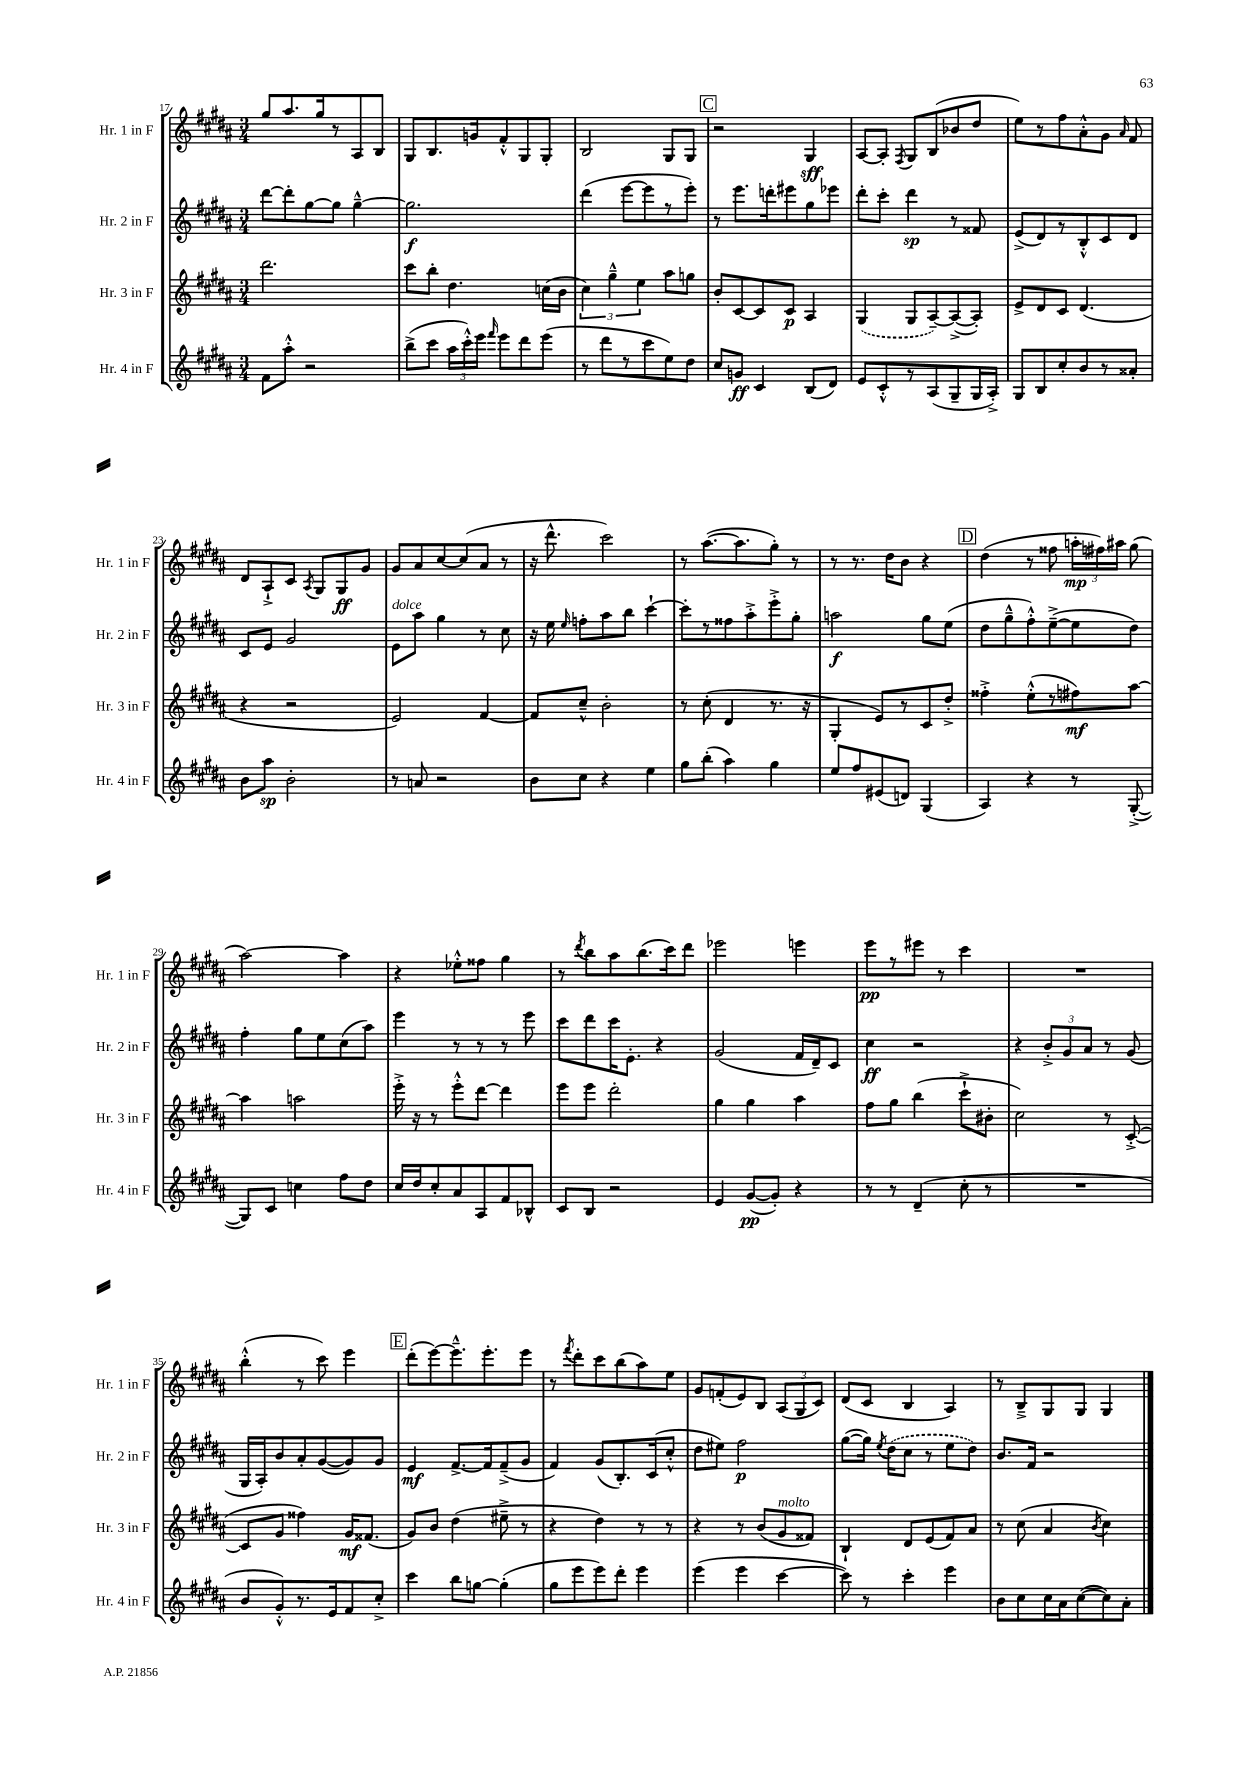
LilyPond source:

<<
\new StaffGroup <<
\new Staff = "s0" \with { instrumentName = "Hr. 1 in F" shortInstrumentName = "Hr. 1 in F" } {
    \clef treble \key b \major \numericTimeSignature \time 3/4
    \autoBeamOff gis''8[ ais''8. gis''16 r8 ais8 b8] |
    gis8[ b8. g'16 fis'8-.-^ gis8 gis8]-. |
    b2 gis8[ gis8] |
    \mark \markup { \box "C" } r2 gis4\sff |
    ais8[~ ais8]-. \acciaccatura { fis8 } gis8[ b8( bes'8 dis''8] |
    e''8[) r8 fis''8 ais'8-.-^ gis'8] \grace { ais'16 } fis'8 |
    dis'8[ ais8-!-> cis'8] \acciaccatura { ais8 } gis8[ gis8\ff gis'8] |
    gis'8[ ais'8 cis''8~ cis''8( ais'8] r8 |
    r16 dis'''8.-^ cis'''2) |
    r8 ais''8.[~( ais''8. gis''8]-.) r8 |
    r8 r8. dis''16[ b'8] r4 |
    \mark \markup { \box "D" } dis''4( r8 fisis''8 \tuplet 3/2 { a''16[-.\mp fis''16) ais''16] } gis''8( |
    ais''2~) ais''4 |
    r4 ees''8[-.-^ fisis''8] gis''4 |
    r8 \acciaccatura { dis'''8 } b''8[ ais''8 b''8.( cis'''16) dis'''8] |
    ees'''2 e'''4 |
    e'''8[\pp r8 eis'''8] r8 cis'''4 |
    R2. |
    b''4-.-^( r8 cis'''8) e'''4 |
    \mark \markup { \box "E" } dis'''8[-.( e'''8~) e'''8.---^ e'''8.-. e'''8] |
    r8 \acciaccatura { fis'''8 } dis'''8[-. cis'''8 b''8( ais''8) e''8] |
    gis'8[ f'8-.( e'8) b8] \tuplet 3/2 { ais8[( gis8 cis'8]) } |
    dis'8[( cis'8] b4 ais4) |
    r8 b8[---> gis8 gis8] gis4 \bar "|." |
}
\new Staff = "s1" \with { instrumentName = "Hr. 2 in F" shortInstrumentName = "Hr. 2 in F" } {
    \clef treble \key b \major \numericTimeSignature \time 3/4
    \autoBeamOff dis'''8[~ dis'''8-. gis''8~ gis''8] gis''4~---^ |
    gis''2.\f |
    dis'''4( e'''8[~ e'''8 r8 e'''8]-.) |
    \mark \markup { \box "C" } r8 e'''8.[ d'''16-. eis'''8 gis''8 ees'''8] |
    dis'''8[-. cis'''8]-. dis'''4\sp r8 fisis'8 |
    e'8[->( dis'8) r8 b8-.-^ cis'8 dis'8] |
    cis'8[ e'8] gis'2 |
    e'8[^\markup { \italic "dolce" } ais''8] gis''4 r8 cis''8 |
    r16 e''16 \grace { e''16 } f''8[-. ais''8 b''8] cis'''4~-! |
    cis'''8[-. r8 fisis''8 ais''8-.-> e'''8-.-> gis''8]-. |
    a''2\f gis''8[ e''8]( |
    \mark \markup { \box "D" } dis''8[ gis''8---^ fis''8-.-^) e''8~--->( e''8 dis''8]) |
    fis''4-. gis''8[ e''8 cis''8( ais''8]) |
    e'''4 r8 r8 r8 e'''8 |
    cis'''8[ dis'''8 cis'''16 e'8.]-. r4 |
    gis'2( fis'16[ dis'16--) cis'8] |
    cis''4\ff r2 |
    r4 \tuplet 3/2 { b'8[-.-> gis'8 ais'8] } r8 gis'8( |
    gis16[ ais16-.) b'8 ais'8-. gis'8~( gis'8) gis'8] |
    \mark \markup { \box "E" } e'4\mf fis'8.[~-> fis'16 fis'8--->( gis'8] |
    fis'4) gis'8[( b8.-.) cis'16( cis''8]-.-^ |
    dis''8[ eis''8]) fis''2\p |
    gis''8[~( gis''16]) \acciaccatura { e''8 } \once \slurDashed dis''16[( cis''8] r8 e''8[ dis''8]) |
    b'8.[ fis'16] r2 \bar "|." |
}
\new Staff = "s2" \with { instrumentName = "Hr. 3 in F" shortInstrumentName = "Hr. 3 in F" } {
    \clef treble \key b \major \numericTimeSignature \time 3/4
    \autoBeamOff dis'''2. |
    cis'''8[ b''8]-. dis''4. c''16[( b'16] |
    \tuplet 3/2 { cis''4) gis''4---^ e''4 } ais''8[ g''8] |
    \mark \markup { \box "C" } b'8[-. cis'8~ cis'8 cis'8]\p ais4 |
    \once \slurDashed gis4( gis8[ ais8~--) ais8~->( ais8]-.) |
    e'8[-> dis'8 cis'8] dis'4.( |
    r4 r2 |
    e'2) fis'4~ |
    fis'8[ cis''8]---^ b'2-. |
    r8 cis''8-.( dis'4 r8. r16 |
    gis4-. e'8[) r8 cis'8 dis''8]-.-> |
    \mark \markup { \box "D" } fisis''4-.-> e''8[-.-^( r8 fis''8\mf) ais''8]~ |
    ais''4 a''2 |
    e'''16-.-> r16 r8 e'''8[-.-^ dis'''8]~ dis'''4 |
    e'''8[ e'''8] dis'''2-. |
    gis''4 gis''4 ais''4 |
    fis''8[ gis''8] b''4( cis'''8[-!-> bis'8]-. |
    cis''2) r8 cis'8~-.->( |
    cis'8[ gis'8] fisis''4) gis'16[\mf fisis'8.]( |
    \mark \markup { \box "E" } gis'8[) b'8] dis''4( eis''8---> r8 |
    r4 dis''4) r8 r8 |
    r4 r8 b'8[( gis'8^\markup { \italic "molto" } fisis'8]) |
    b4-! dis'8[ e'8( fis'8) ais'8] |
    r8 cis''8( ais'4 \acciaccatura { b'8 } cis''4) \bar "|." |
}
\new Staff = "s3" \with { instrumentName = "Hr. 4 in F" shortInstrumentName = "Hr. 4 in F" } {
    \clef treble \key b \major \numericTimeSignature \time 3/4
    \autoBeamOff fis'8[ ais''8]-.-^ r2 |
    b''8[->( cis'''8] \tuplet 3/2 { ais''16[ cis'''16-.-^) e'''16] } \grace { fis'''16 } e'''8[ dis'''8 e'''8]( |
    r8 dis'''8[ r8 cis'''8 e''8) dis''8] |
    \mark \markup { \box "C" } cis''8[ g'8]\ff cis'4 b8[( dis'8]) |
    e'8[ cis'8-.-^ r8 ais8( gis8-- gis16 ais16]-.->) |
    gis8[ b8 cis''8-. b'8 r8 aisis'8]-. |
    b'8[ ais''8]\sp b'2-. |
    r8 a'8 r2 |
    b'8[ cis''8] r4 e''4 |
    gis''8[ b''8]-.( ais''4) gis''4 |
    e''8[ fis''8 eis'8( d'8]) gis4( |
    \mark \markup { \box "D" } ais4) r4 r8 gis8~-.->( |
    gis8[) cis'8] c''4 fis''8[ dis''8] |
    cis''16[ dis''16 cis''8-. ais'8 ais8 fis'8 bes8]-^ |
    cis'8[ b8] r2 |
    e'4 gis'8[~\pp( gis'8]-.) r4 |
    r8 r8 dis'4--( cis''8-. r8 |
    R2. |
    b'8[ gis'8-.-^) r8. e'16 fis'8 cis''8]-.-> |
    \mark \markup { \box "E" } cis'''4 b''8[ g''8]~ g''4-.( |
    gis''8[ e'''8 e'''8) dis'''8]-. e'''4 |
    e'''4( e'''4 cis'''4~ |
    cis'''8) r8 cis'''4-. e'''4 |
    b'8[ cis''8 cis''16 ais'16 cis''8~( cis''8) ais'8]-. \bar "|." |
}
>>
>>
\layout { \context { \Score currentBarNumber = #17 } }
